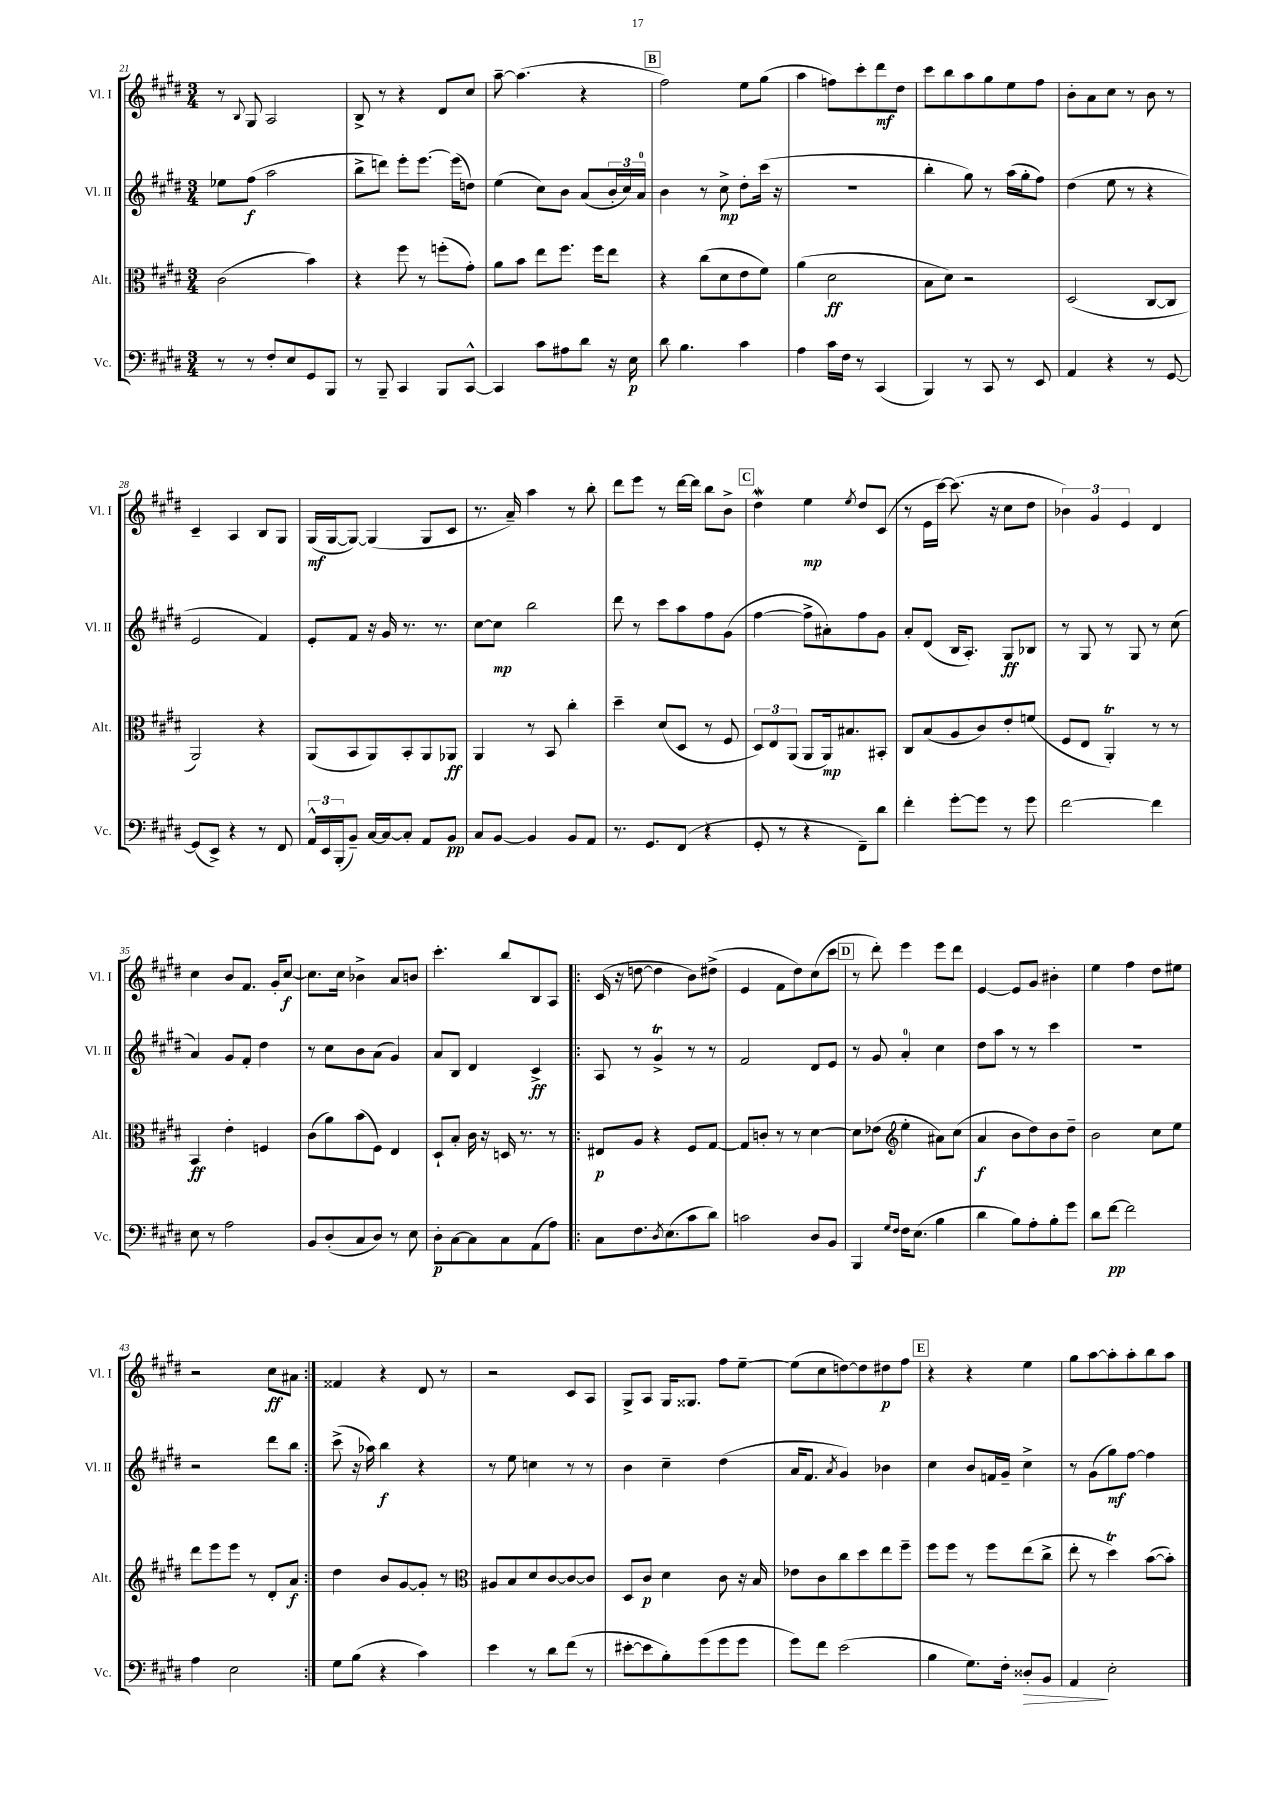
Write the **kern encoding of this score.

**kern	**dynam	**kern	**dynam	**kern	**dynam	**kern	**dynam
*part4	*part4	*part3	*part3	*part2	*part2	*part1	*part1
*staff4	*staff4	*staff3	*staff3	*staff2	*staff2	*staff1	*staff1
*I"Vc.	*	*I"Alt.	*	*I"Vl. II	*	*I"Vl. I	*
*I'Vc.	*	*I'Alt.	*	*I'Vl. II	*	*I'Vl. I	*
*clefF4	*	*clefC3	*	*clefG2	*	*clefG2	*
*k[f#c#g#d#]	*	*k[f#c#g#d#]	*	*k[f#c#g#d#]	*	*k[f#c#g#d#]	*
*M3/4	*	*M3/4	*	*M3/4	*	*M3/4	*
=21	=21	=21	=21	=21	=21	=21	=21
8r	.	(2c#\	.	8ee-X\L	.	8r	.
.	.	.	.	.	.	8qqB/	.
8r	.	.	.	(8ff#\J	f	8G#/	.
8F#'/L	.	.	.	2aa\	.	2A/	.
8E/	.	.	.	.	.	.	.
8GG#/	.	4b\)	.	.	.	.	.
8BBB/J	.	.	.	.	.	.	.
=22	=22	=22	=22	=22	=22	=22	=22
8r	.	4r	.	8bb^\L	.	8B^/	.
8BBB~/	.	.	.	8dddn\J)	.	8r	.
4CC#/	.	8ff#\	.	8eee'\L	.	4r	.
.	.	8r	.	[8.eee\J	.	.	.
8BBB/L	.	(8ffn'\L	.	.	.	8d#/L	.
.	.	.	.	(16eee\KL]	.	.	.
[8CC#^^/J	.	8g#'\J)	.	8ddn\J)	.	8cc#/J	.
=23	=23	=23	=23	=23	=23	=23	=23
4CC#/]	.	8a\L	.	(4ee\	.	[8aa~\	.
.	.	8b\J	.	.	.	(4.aa\]	.
8c#\L	.	8ee\L	.	8cc#\L)	.	.	.
8A#X\	.	8.ff#\J	.	8b\J	.	.	.
8d#\J	.	.	.	(8a/L	.	4r	.
.	.	16ff#\KL	.	.	.	.	.
16r	.	8ee\J	.	24b'/L	.	.	.
.	.	.	.	24cc#/)	.	.	.
16E\	p	.	.	.	.	.	.
.	.	.	.	24a/JJ	.	.	.
!!LO:REH:place=s1:t=B
=24	=24	=24	=24	=24	=24	=24	=24
8d#\	.	4r	.	4b\	.	2ff#\)	.
4.B\	.	.	.	.	.	.	.
.	.	(8cc#\L	.	8r	.	.	.
.	.	8d#\	.	8cc#^\	mp	.	.
4c#\	.	8e\	.	8dd#'\L	.	8ee\L	.
.	.	8f#\J)	.	(16ccc#\Jk	.	(8gg#\J	.
.	.	.	.	16r	.	.	.
=25	=25	=25	=25	=25	=25	=25	=25
4A\	.	(4a\	.	2.r	.	4aa\	.
16c#\LL	.	2d#\	ff	.	.	8ffn\L)	.
16F#\JJ	.	.	.	.	.	.	.
8r	.	.	.	.	.	8ccc#'\	.
(4CC#/	.	.	.	.	.	8ddd#\	mf
.	.	.	.	.	.	8dd#\J	.
=26	=26	=26	=26	=26	=26	=26	=26
4BBB/)	.	8B\L	.	4bb'\	.	8ccc#\L	.
.	.	8d#\J)	.	.	.	8bb\	.
8r	.	2r	.	8gg#\)	.	8aa\	.
8CC#/	.	.	.	8r	.	8gg#\	.
8r	.	.	.	(16aa\LL	.	8ee\	.
.	.	.	.	16gg#'\J	.	.	.
8EE/	.	.	.	8ff#\J)	.	8ff#\J	.
=27	=27	=27	=27	=27	=27	=27	=27
4AA/	.	(2D#/	.	(4dd#\	.	8b'\L	.
.	.	.	.	.	.	8a\	.
4r	.	.	.	8ee\	.	8cc#\J	.
.	.	.	.	8r	.	8r	.
8r	.	[8C#/L	.	4r	.	8b\	.
[8GG#/	.	8C#/J]	.	.	.	8r	.
!!LO:LB:g=z
=28	=28	=28	=28	=28	=28	=28	=28
(8GG#/L]	.	2AA/)	.	2e/	.	4c#~/	.
8EE^/J)	.	.	.	.	.	.	.
4r	.	.	.	.	.	4A/	.
8r	.	4r	.	4f#/)	.	8B/L	.
8FF#/	.	.	.	.	.	8G#/J	.
=29	=29	=29	=29	=29	=29	=29	=29
24AA^^/LL	.	(8AA/L	.	8e'/L	.	(16G#/LL	mf
24EE/	.	.	.	.	.	.	.
.	.	.	.	.	.	[16G#/J	.
(24BBB'/J	.	.	.	.	.	.	.
8BB~/J)	.	8BB/	.	8f#/J	.	8G#/J_)	.
[16C#/LL	.	8AA/)	.	16r	.	(4G#/]	.
16C#/J_	.	.	.	16g#/	.	.	.
8C#'/J]	.	8BB'/	.	8.r	.	.	.
8AA/L	.	8AA/	.	.	.	8G#/L	.
.	.	.	.	8.r	.	.	.
8BB/J	pp	8AA-X/J	ff	.	.	8c#/J	.
=30	=30	=30	=30	=30	=30	=30	=30
8C#/L	.	4AA/	.	[8cc#\L	.	8.r	.
[8BB/J	.	.	.	8cc#\J]	mp	.	.
.	.	.	.	.	.	16a~/)	.
4BB/]	.	8r	.	2bb\	.	4aa\	.
.	.	8BB/	.	.	.	.	.
8BB/L	.	4cc#'\	.	.	.	8r	.
8AA/J	.	.	.	.	.	8bb'\	.
=31	=31	=31	=31	=31	=31	=31	=31
8.r	.	4dd#~\	.	8ddd#\	.	8ddd#\L	.
.	.	.	.	8r	.	8eee\J	.
8.GG#/L	.	.	.	.	.	.	.
.	.	(8d#/L	.	8ccc#\L	.	8r	.
(8FF#/J	.	8D#/J	.	8aa\	.	[16ddd#\LL	.
.	.	.	.	.	.	16ddd#\JJ]	.
4r	.	8r	.	8ff#\	.	8bb\L	.
.	.	8F#/	.	(8g#\J	.	8b^\J	.
!!LO:REH:place=s1:t=C
=32	=32	=32	=32	=32	=32	=32	=32
8GG#'/	.	12D#/L)	.	[4ff#\	.	4dd#W\	.
.	.	12E/	.	.	.	.	.
8r	.	.	.	.	.	.	.
.	.	(12AA/J	.	.	.	.	.
4r	.	8AA/L	.	8ff#^\L]	.	4ee\	mp
.	.	16AA/k)	mp	8a#X'\)	.	.	.
.	.	8.B#X/	.	.	.	.	.
.	.	.	.	.	.	8qee/	.
8FF#~\L)	.	.	.	8ff#\	.	8dd#/L	.
8d#\J	.	8BB#X'/J	.	8g#\J	.	(8c#/J	.
=33	=33	=33	=33	=33	=33	=33	=33
4f#'\	.	8C#/L	.	8a'/L	.	8r	.
.	.	(8B/	.	(8d#/J	.	16e\LL	.
.	.	.	.	.	.	[16ccc#\JJ)	.
[8g#'\L	.	8A/	.	16B/KL	.	(8.ccc#\]	.
.	.	.	.	8.A'/J)	.	.	.
8g#\J]	.	8c#/)	.	.	.	.	.
.	.	.	.	.	.	16r	.
8r	.	8e'/	.	8G#/L	ff	8cc#\L	.
8g#\	.	(8fn/J	.	8B-X/J	.	8dd#\J	.
=34	=34	=34	=34	=34	=34	=34	=34
[2f#\	.	8F#/L	.	8r	.	6b-X\)	.
.	.	8E/J	.	8G#/	.	.	.
.	.	.	.	.	.	6g#/	.
.	.	4AAT'/)	.	8r	.	.	.
.	.	.	.	.	.	6e/	.
.	.	.	.	8G#/	.	.	.
4f#\]	.	8r	.	8r	.	4d#/	.
.	.	8r	.	(8cc#\	.	.	.
!!LO:LB:g=z
=35	=35	=35	=35	=35	=35	=35	=35
8E\	.	4BB/	ff	4a/)	.	4cc#\	.
8r	.	.	.	.	.	.	.
2A\	.	4e'\	.	8g#/L	.	8b/L	.
.	.	.	.	8f#'/J	.	8.f#/J	.
.	.	4Fn/	.	4dd#\	.	.	.
.	.	.	.	.	.	16g#'/KL	.
.	.	.	.	.	.	[8cc#/J	f
=36	=36	=36	=36	=36	=36	=36	=36
8BB/L	.	(8c#\L	.	8r	.	8.cc#\L]	.
(8D#'/	.	8a\)	.	8cc#\L	.	.	.
.	.	.	.	.	.	16cc#\Jk	.
8C#/	.	(8b\	.	8b\	.	4b-X^\	.
8D#/J)	.	8F#\J)	.	(8a\J	.	.	.
8r	.	4E/	.	4g#/)	.	8a/L	.
8E\	.	.	.	.	.	8bn/J	.
=37	=37	=37	=37	=37	=37	=37	=37
8D#'\L	p	8D#`/L	.	8a/L	.	4.ccc#'\	.
[8C#\	.	8B'/J	.	8B/J	.	.	.
8C#\]	.	16c#\	.	4d#/	.	.	.
.	.	16r	.	.	.	.	.
8C#\	.	16Dn/	.	.	.	8bb/L	.
.	.	8.r	.	.	.	.	.
(8AA\	.	.	.	4c#^/	ff	8B/	.
8A\J)	.	8r	.	.	.	8A/J	.
=38!|:	=38!|:	=38!|:	=38!|:	=38!|:	=38!|:	=38!|:	=38!|:
8C#\L	.	8E#X/L	p	8A/	.	(16c#/	.
.	.	.	.	.	.	16r	.
8.F#\	.	8A/J	.	8r	.	[8ddn\	.
.	.	4r	.	4g#t^/	.	4dd\]	.
8qD#/	.	.	.	.	.	.	.
(8.E\	.	.	.	.	.	.	.
8c#\	.	8F#/L	.	8r	.	8b\L)	.
8d#\J)	.	[8G#/J	.	8r	.	(8dd#X^\J	.
=39	=39	=39	=39	=39	=39	=39	=39
2cn\	.	8G#/L]	.	2f#/	.	4e/	.
.	.	8cn'/J	.	.	.	.	.
.	.	8r	.	.	.	8f#\L	.
.	.	8r	.	.	.	8dd#\)	.
8D#/L	.	[4d#\	.	8d#/L	.	(8cc#\	.
8BB/J	.	.	.	8e/J	.	8ccc#\J	.
!!LO:REH:place=s1:t=D
=40	=40	=40	=40	=40	=40	=40	=40
4BBB/	.	8d#\L]	.	8r	.	8r	.
.	.	(8e-X\J	.	8g#/	.	8ddd#'\)	.
16qqG#/LL	.	.	.	.	.	.	.
16qqF#/JJ	.	.	.	.	.	.	.
*	*	*clefG2	*	*	*	*	*
16F#\KL	.	4ee'\	.	4a'/	.	4eee\	.
(8.E\J	.	.	.	.	.	.	.
4B\	.	8a#X\L)	.	4cc#\	.	8eee\L	.
.	.	(8cc#\J	.	.	.	8ddd#\J	.
=41	=41	=41	=41	=41	=41	=41	=41
4d#\	.	4a/	f	8dd#\L	.	[4e/	.
.	.	.	.	8aa\J	.	.	.
8B\L)	.	8b\L	.	8r	.	8e/L]	.
8A'\	.	8dd#\)	.	8r	.	8g#/J	.
8B'\	.	8b\	.	4ccc#\	.	4b#X'\	.
8g#\J	.	8dd#~\J	.	.	.	.	.
=42	=42	=42	=42	=42	=42	=42	=42
8d#\L	.	2b\	.	2.r	.	4ee\	.
[8f#\J	pp	.	.	.	.	.	.
2f#\]	.	.	.	.	.	4ff#\	.
.	.	8cc#\L	.	.	.	8dd#\L	.
.	.	8ee\J	.	.	.	8ee#X\J	.
!!LO:LB:g=z
=43	=43	=43	=43	=43	=43	=43	=43
4A\	.	8ddd#\L	.	2r	.	2r	.
.	.	8eee\	.	.	.	.	.
2E\	.	8eee\J	.	.	.	.	.
.	.	8r	.	.	.	.	.
.	.	8d#'/L	.	8ddd#\L	.	8cc#\L	ff
.	.	8a/J	f	8bb\J	.	8a#X\J	.
=44:|!	=44:|!	=44:|!	=44:|!	=44:|!	=44:|!	=44:|!	=44:|!
8G#\L	.	4dd#\	.	(8ccc#^\	.	4f##X/	.
(8B\J	.	.	.	16r	.	.	.
.	.	.	.	16aa-X\)	.	.	.
4r	.	8b/L	.	4bb\	f	4r	.
.	.	[8g#/	.	.	.	.	.
4c#\)	.	8g#'/J]	.	4r	.	8d#/	.
.	.	8r	.	.	.	8r	.
=45	=45	=45	=45	=45	=45	=45	=45
*	*	*clefC3	*	*	*	*	*
4e\	.	8A#X/L	.	8r	.	2r	.
.	.	8B/	.	8ee\	.	.	.
8r	.	8d#/	.	4ccn\	.	.	.
8d#\L	.	[8c#/	.	.	.	.	.
(8f#\J	.	8c#/_	.	8r	.	8c#/L	.
8r	.	8c#/J]	.	8r	.	8A/J	.
=46	=46	=46	=46	=46	=46	=46	=46
[8e#X'\L	.	8D#/L	.	4b\	.	8G#^/L	.
8e#\]	.	8c#/J	p	.	.	8A/J	.
8B'\)	.	4d#\	.	4cc#~\	.	16G#/KL	.
.	.	.	.	.	.	8.G##X/J	.
(8g#\	.	.	.	.	.	.	.
8g#\	.	8c#\	.	(4dd#\	.	8ff#\L	.
8g#\J	.	16r	.	.	.	[8ee~\J	.
.	.	16B/	.	.	.	.	.
=47	=47	=47	=47	=47	=47	=47	=47
8g#\L)	.	8e-X\L	.	16a/KL	.	(8ee\L]	.
.	.	.	.	8.f#/J	.	.	.
8f#\J	.	8c#\	.	.	.	8cc#\	.
.	.	.	.	8qa/	.	.	.
(2e\	.	8cc#\	.	4g#/)	.	[8ddn\)	.
.	.	8dd#\	.	.	.	8dd\]	.
.	.	8ee\	.	4b-X\	.	8dd#X\	p
.	.	8ff#~\J	.	.	.	8ff#\J	.
!!LO:REH:place=s1:t=E
=48	=48	=48	=48	=48	=48	=48	=48
4B\	.	8ff#\L	.	4cc#\	.	4r	.
.	.	8ff#\J	.	.	.	.	.
8.G#\L)	.	8r	.	8b/L	.	4r	.
.	.	8ff#\L	.	16fn/L	.	.	.
16F#'\Jk	.	.	.	16g#~/JJ	.	.	.
!	!LO:HP:b	!	!	!	!	!	!
8D##X'/L	>	(8ee\	.	4cc#^\	.	4ee\	.
8BB/J	.	8cc#^\J	.	.	.	.	.
=49	=49	=49	=49	=49	=49	=49	=49
4AA/	.	8ee'\	.	8r	.	8gg#\L	.
.	.	8r	.	(8g#\L	.	[8aa\	.
2E'\	]	4dd#t\)	.	8gg#\)	mf	8aa'\]	.
.	.	.	.	[8ff#\J	.	8aa'\	.
.	.	([8b\L	.	4ff#\]	.	8bb\	.
.	.	8b'\J])	.	.	.	8aa\J	.
==	==	==	==	==	==	==	==
*-	*-	*-	*-	*-	*-	*-	*-
